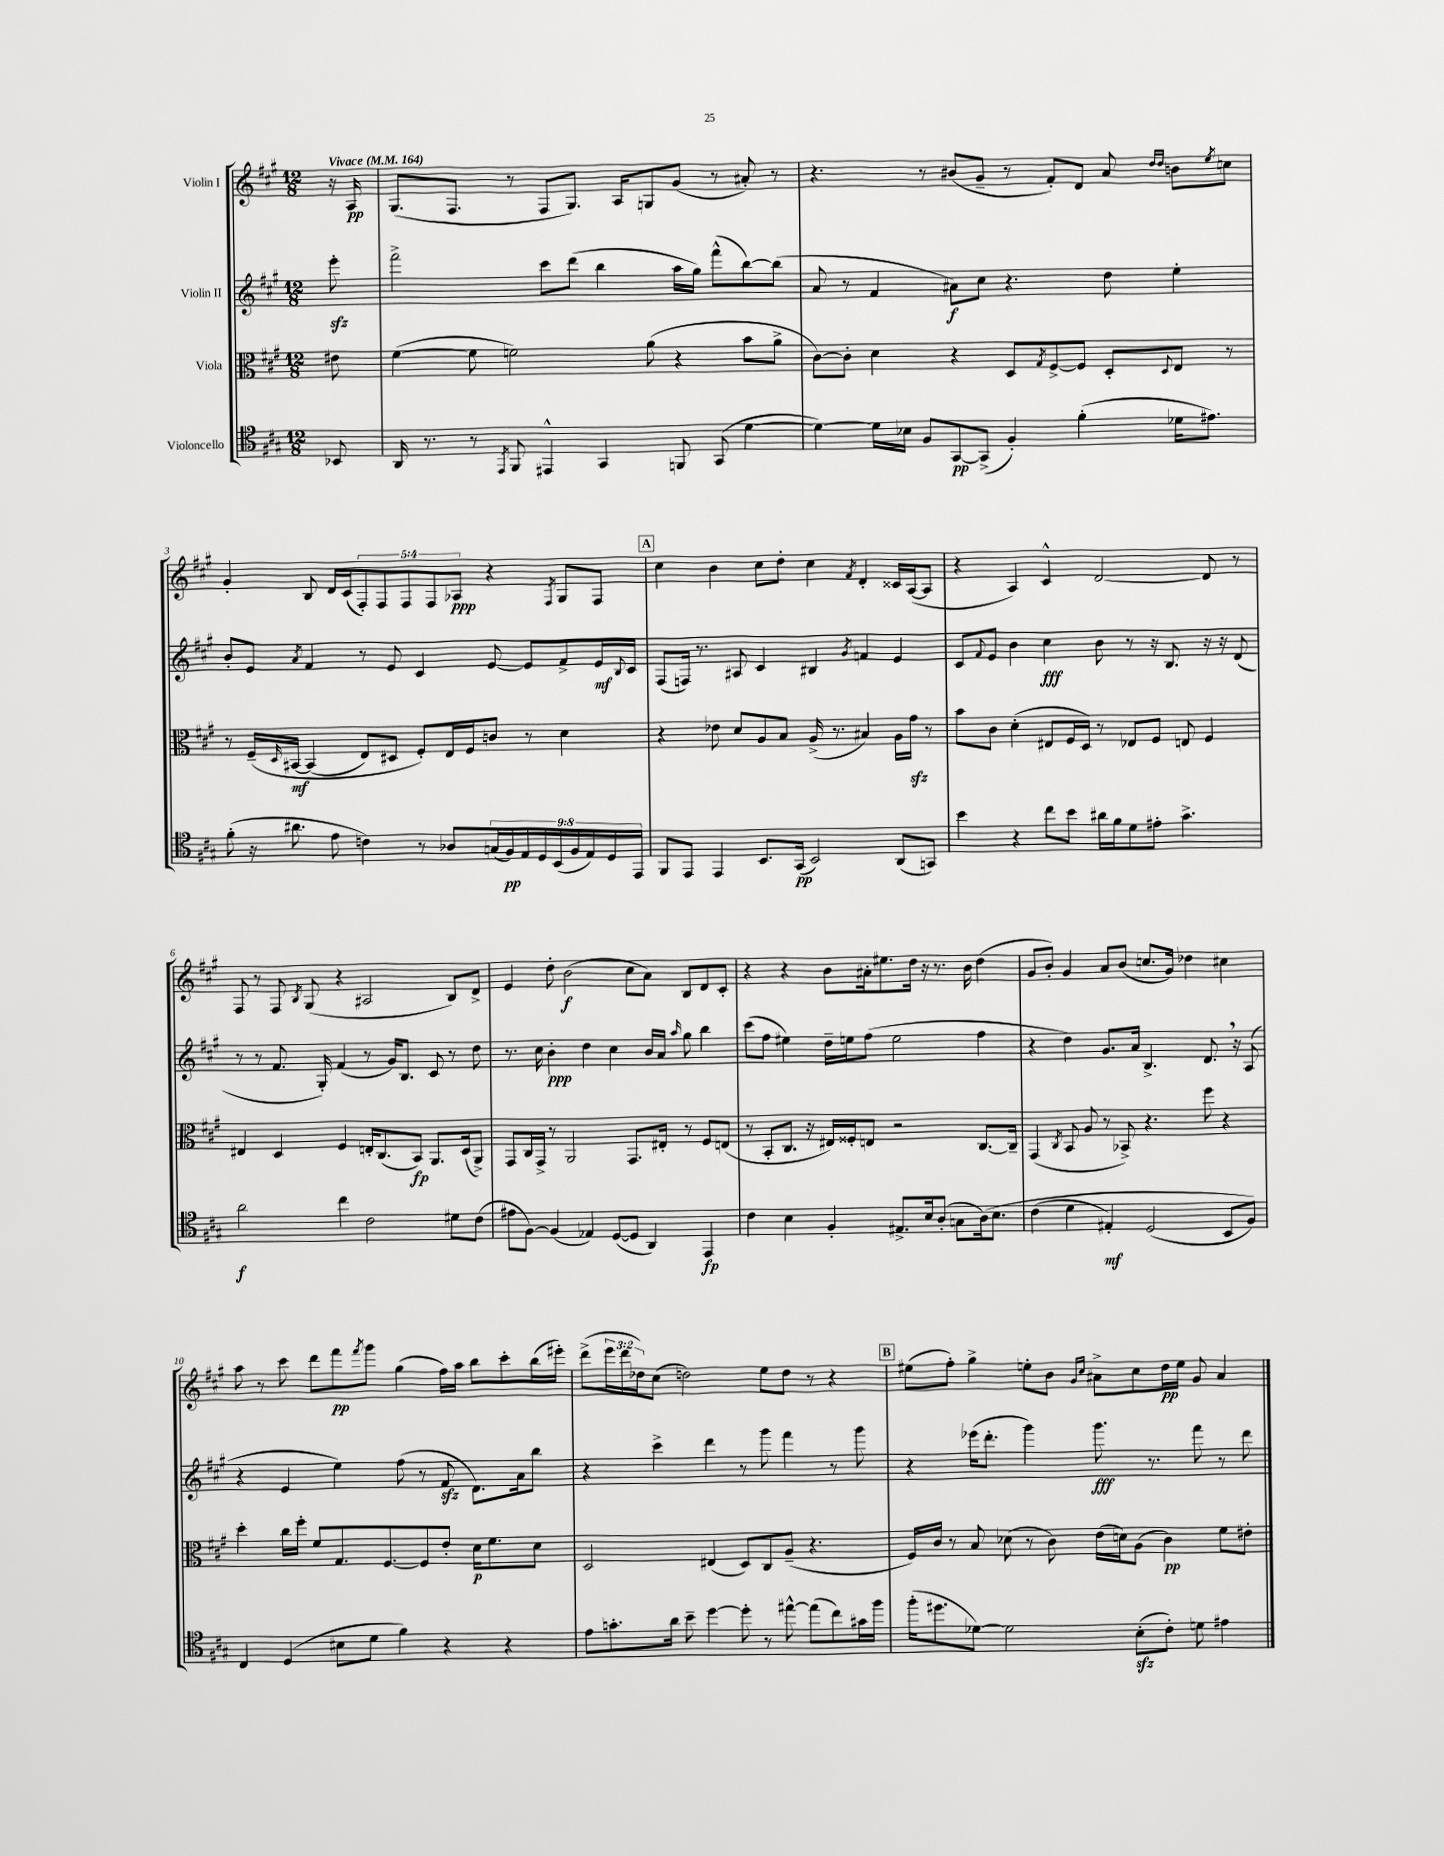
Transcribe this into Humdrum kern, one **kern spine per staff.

**kern	**dynam	**kern	**dynam	**kern	**dynam	**kern	**dynam
*part4	*part4	*part3	*part3	*part2	*part2	*part1	*part1
*staff4	*staff4	*staff3	*staff3	*staff2	*staff2	*staff1	*staff1
*I"Violoncello	*	*I"Viola	*	*I"Violin II	*	*I"Violin I	*
*clefC4	*	*clefC3	*	*clefG2	*	*clefG2	*
*k[f#c#g#]	*	*k[f#c#g#]	*	*k[f#c#g#]	*	*k[f#c#g#]	*
*M12/8	*	*M12/8	*	*M12/8	*	*M12/8	*
*MM164	*	*MM164	*	*MM164	*	*MM164	*
=	=	=	=	=	=	=	=
!	!	!	!	!	!	!LO:TX:a:B:t=Vivace	!
8BB-X/	.	8e#X\	.	8eeezz'\	.	16r	.
.	.	.	.	.	.	16A/	pp
=1	=1	=1	=1	=1	=1	=1	=1
16AA/	.	([4f#\	.	2fff#^\	.	(8.G#/L	.
8.r	.	.	.	.	.	.	.
.	.	.	.	.	.	8.F#/J	.
8r	.	8f#\]	.	.	.	.	.
8qEE/	.	.	.	.	.	.	.
8FF#/	.	2fn\)	.	.	.	8r	.
4EE#X^^/	.	.	.	8ccc#\L	.	8F#/L	.
.	.	.	.	(8ddd\J	.	8.G#/J)	.
4GG#/	.	.	.	4bb\	.	.	.
.	.	.	.	.	.	16A/KL	.
.	.	(8a\	.	.	.	8Gn/	.
8FFn/	.	4r	.	16aa\LL	.	(8g#/J	.
.	.	.	.	16gg#\JJ)	.	.	.
(8GG#/	.	.	.	(8fff#^^\L	.	8r	.
[4d\	.	8b\L	.	[8bb\)	.	8a#X'/)	.
.	.	8a^\J	.	(8bb\J]	.	8r	.
=2	=2	=2	=2	=2	=2	=2	=2
4d\_)	.	[8c#\L)	.	8a/	.	4.r	.
.	.	8c#'\J]	.	8r	.	.	.
16d\LL]	.	4d\	.	4f#/	.	.	.
16B-X\JJ	.	.	.	.	.	.	.
8F#/L	.	.	.	.	.	8r	.
[8GG#/	pp	4r	.	8a#X\L)	f	(8b#X/L	.
(8GG#^/J]	.	.	.	8cc#\J	.	8g#~/J	.
4F#'/)	.	8D/L	.	4.r	.	8r	.
.	.	8qG#/	.	.	.	.	.
.	.	[8F#^/	.	.	.	8f#'/L)	.
(4f#'\	.	8F#/J]	.	.	.	8d/J	.
.	.	8D'/L	.	8dd\	.	8a/	.
.	.	.	.	.	.	16qqdd/LL	.
.	.	8qqD/	.	.	.	16qqdd/JJ	.
16d-X\KL	.	8E/J	.	4ee'\	.	8bn\L	.
8.e#X\J)	.	.	.	.	.	.	.
.	.	.	.	.	.	8qee/	.
.	.	8r	.	.	.	8ccn\J	.
!!LO:LB:g=z
=3	=3	=3	=3	=3	=3	=3	=3
(8f#'\	.	8r	.	8b'/L	.	4g#'/	.
16r	.	(16F#~/LL	.	8e/J	.	.	.
.	.	16qqD/	.	.	.	.	.
8.a#X\	.	[16BB#X/JJ	mf	.	.	.	.
.	.	.	.	8qa/	.	.	.
.	.	(4BB#/]	.	4f#/	.	8B/	.
8e\	.	.	.	.	.	16d/LL	.
.	.	.	.	.	.	(16c#/J	.
4cn\)	.	8E/L)	.	8r	.	10F#'/)	.
.	.	.	.	.	.	10F#/	.
.	.	8D#X/J	.	8e/	.	.	.
.	.	.	.	.	.	10F#/	.
8r	.	8F#'/L)	.	4c#/	.	.	.
.	.	.	.	.	.	10F#/	.
8A-X/L	.	16E/L	.	.	.	.	.
.	.	.	.	.	.	10A-X/J	ppp
.	.	16F#/J	.	.	.	.	.
(18Gn/L	.	8cn/J	.	[8e/	.	4r	.
18F#/)	pp	.	.	.	.	.	.
18E/	.	.	.	.	.	.	.
.	.	8r	.	8e/L]	.	.	.
18D/	.	.	.	.	.	.	.
(18BB/	.	.	.	.	.	.	.
.	.	.	.	.	.	8qF#/	.
.	.	4d\	.	8f#^/	.	8G#/L	.
18F#/	.	.	.	.	.	.	.
18E/)	.	.	.	.	.	.	.
.	.	.	.	16e/L	mf	8F#/J	.
18D/	.	.	.	.	.	.	.
.	.	.	.	8qqB/	.	.	.
.	.	.	.	16c#/JJ	.	.	.
18EE/JJ	.	.	.	.	.	.	.
!!LO:REH:place=s1:t=A
=4	=4	=4	=4	=4	=4	=4	=4
8FF#/L	.	4r	.	(8F#/L	.	4cc#\	.
8EE/J	.	.	.	16Fn/Jk)	.	.	.
.	.	.	.	8.r	.	.	.
4EE/	.	8e-X\	.	.	.	4b\	.
.	.	8d/L	.	8A#X/	.	.	.
8.BB/L	.	8A/	.	4c#/	.	8cc#\L	.
.	.	8B/J	.	.	.	8dd'\J	.
(16GG#/Jk	pp	.	.	.	.	.	.
2BB/)	.	(16A^/	.	4B#X/	.	4cc#\	.
.	.	8.r	.	.	.	.	.
.	.	.	.	8qg#/	.	8qf#/	.
.	.	4B#X/)	.	4fn/	.	4d'/	.
(8AA/L	.	16A\LL	.	4e/	.	16c##X/LL	.
.	.	16g#zz\JJ	.	.	.	([16A/J	.
8GGn/J)	.	8r	.	.	.	8A/J]	.
=5	=5	=5	=5	=5	=5	=5	=5
4b\	.	8b\L	.	8c#/L	.	4r	.
.	.	.	.	8qqf#/	.	.	.
.	.	8c#\J	.	8e/J	.	.	.
4r	.	(4d'\	.	4b\	.	4A/)	.
8cc#\L	.	8E#X/L	.	4cc#\	fff	4c#^^/	.
8b\J	.	16F#/L	.	.	.	.	.
.	.	16D/JJ)	.	.	.	.	.
16a#X\LL	.	8r	.	8b\	.	[2d/	.
16f#\J	.	.	.	.	.	.	.
8d\	.	8E-X/L	.	8r	.	.	.
8e#X'\J	.	8F#/J	.	16r	.	.	.
.	.	.	.	8.B/	.	.	.
4.g#^\	.	8En/	.	.	.	.	.
.	.	4F#/	.	16r	.	8d/]	.
.	.	.	.	16r	.	.	.
.	.	.	.	(8d/	.	8r	.
!!LO:LB:g=z
=6	=6	=6	=6	=6	=6	=6	=6
2a\	f	4E#X/	.	8r	.	8F#/	.
.	.	.	.	8r	.	8r	.
.	.	4D/	.	8.f#/	.	8F#/	.
.	.	.	.	.	.	8qB/	.
.	.	.	.	.	.	(8G#/	.
.	.	.	.	16G#'/)	.	.	.
4cc#\	.	4F#/	.	(4f#/	.	4r	.
2c#\	.	16En'/KL	.	8r	.	2A#X/	.
.	.	(8.C#/	.	.	.	.	.
.	.	.	.	16g#/KL)	.	.	.
.	.	.	.	8.B/J	.	.	.
.	.	8BB/J)	fp	.	.	.	.
.	.	8.AA/L	.	8c#/	.	.	.
8d#X\L	.	.	.	8r	.	8B/L)	.
.	.	(16D/k	.	.	.	.	.
(8c#\J	.	8AA^/J)	.	8dd\	.	8d^/J	.
=7	=7	=7	=7	=7	=7	=7	=7
8e#X\L	.	8GG#/L	.	8.r	.	4e/	.
[8F#\J)	.	16C#/L	.	.	.	.	.
.	.	16GG#^/JJ	.	16cc#\	.	.	.
(4F#/]	.	8r	.	4b'\	ppp	8dd'\	.
.	.	2AA/	.	.	.	(2b\	f
4E-X/)	.	.	.	4dd\	.	.	.
([8D/L	.	.	.	4cc#\	.	.	.
8D/J]	.	8.GG#/L	.	.	.	8cc#\L	.
4AA/)	.	.	.	16b/LL	.	8a\J)	.
.	.	16E#X'/Jk	.	16a/JJ	.	.	.
.	.	.	.	16qqaa/	.	.	.
.	.	8r	.	8gg#\	.	8B/L	.
4EE/	fp	8F#/L	.	4bb\	.	8d/	.
.	.	(8En/J	.	.	.	8c#'/J	.
=8	=8	=8	=8	=8	=8	=8	=8
4c#\	.	8r	.	(8ccc#\L	.	4r	.
.	.	8BB'/L	.	8ff#\J	.	.	.
4B\	.	8.C#/J	.	4ee#X\)	.	4r	.
.	.	16r	.	.	.	.	.
4F#'/	.	16E#X/LL)	.	16dd~\LL	.	8b\L	.
.	.	16F##X'/J	.	16een\J	.	.	.
.	.	8En/J	.	(8ff#\J	.	16a#X'\k	.
.	.	.	.	.	.	8.ee#X\	.
8.E#X^/L	.	2r	.	2ee\	.	.	.
.	.	.	.	.	.	16dd\Jk	.
16B/k	.	.	.	.	.	16r	.
(8A'/J	.	.	.	.	.	8.r	.
8Gn\L	.	.	.	.	.	.	.
.	.	.	.	.	.	16b\	.
(16A\k)	.	[8.C#/L	.	4ff#\	.	(4dd\	.
8.B\J	.	.	.	.	.	.	.
.	.	16C#~/Jk]	.	.	.	.	.
=9	=9	=9	=9	=9	=9	=9	=9
(4c#\	.	(4GG#/	.	4r	.	8g#/L	.
.	.	.	.	.	.	8b'/J)	.
.	.	8qC#/	.	.	.	.	.
4d\	.	8BB/	.	4dd\)	.	4g#/	.
.	.	8A/	.	.	.	.	.
4E#X'/)	mf	8r	.	8.g#/L	.	8a/L	.
.	.	8BB-X^/)	.	.	.	(8b/J	.
.	.	.	.	16a/Jk	.	.	.
(2D/	.	4.r	.	4.B^/	.	8.ccn/L	.
.	.	.	.	.	.	16g#/Jk)	.
.	.	.	.	.	.	4dd-X\	.
.	.	8ff#\	.	8.d,/	.	.	.
8BB/L	.	4r	.	.	.	4cc#X\	.
.	.	.	.	16r	.	.	.
8F#/J))	.	.	.	(8A/	.	.	.
!!LO:LB:g=z
=10	=10	=10	=10	=10	=10	=10	=10
4C#/	.	4dd'\	.	4r	.	8aa\	.
.	.	.	.	.	.	8r	.
(4D/	.	16cc#\LL	.	4e/	.	8ccc#\	.
.	.	16ff#'\JJ	.	.	.	.	.
.	.	8f#/L	.	.	.	8ddd\L	.
8B#X\L	.	8.G#/	.	4ee\)	.	8fff#\	pp
.	.	.	.	.	.	8qfff#/	.
8d\J	.	.	.	.	.	8ggg#\J	.
.	.	[8.F#/	.	.	.	.	.
4f#\)	.	.	.	(8ff#\	.	(4gg#\	.
.	.	8F#/]	.	8r	.	.	.
4r	.	8e'/J	.	8f#zz/	.	16ff#\LL)	.
.	.	.	.	.	.	16aa\JJ	.
.	.	16d\KL	p	8.d\L)	.	8bb\L	.
.	.	8.f#\	.	.	.	.	.
4r	.	.	.	.	.	8ccc#'\	.
.	.	.	.	16a\k	.	.	.
.	.	8d\J	.	8bb\J	.	(16bb\L	.
.	.	.	.	.	.	16eee#X'\JJ)	.
=11	=11	=11	=11	=11	=11	=11	=11
8e\L	.	2D/	.	4r	.	(8ddd^\L	.
8.gn'\	.	.	.	.	.	24eee\L	.
.	.	.	.	.	.	24ddd\	.
.	.	.	.	.	.	24dd-X\J)	.
.	.	.	.	4ccc#^\	.	(8cc#\J	.
16a\Jk	.	.	.	.	.	.	.
8b~\	.	.	.	.	.	2ddn\)	.
[4dd\	.	(4E#X/	.	4ddd\	.	.	.
8dd'\]	.	8D/L)	.	8r	.	.	.
8r	.	8C#/	.	8ggg#\	.	8ee\L	.
[8ee#X^^\	.	(8A~/J	.	4fff#\	.	8dd\J	.
(8ee#\L]	.	4.r	.	.	.	8r	.
8cc#\)	.	.	.	8r	.	4r	.
16g#X\L	.	.	.	8ggg#\	.	.	.
16ff#\JJ	.	.	.	.	.	.	.
!!LO:REH:place=s1:t=B
=12	=12	=12	=12	=12	=12	=12	=12
(16ff#'\KL	.	16F#/LL)	.	4r	.	(8ee#X\L	.
8.dd#X\	.	16c#/JJ	.	.	.	.	.
.	.	8r	.	.	.	8ff#'\J)	.
[8d-X\J)	.	8B/	.	(16eee-X\KL	.	4gg#^\	.
.	.	.	.	8.ddd'\J	.	.	.
2d-\]	.	(8d-X\	.	.	.	.	.
.	.	8r	.	4ggg#\)	.	8een'\L	.
.	.	8c#\)	.	.	.	8b\J	.
.	.	.	.	.	.	16qqg#/LL	.
.	.	.	.	.	.	16qqcc#/JJ	.
.	.	(16e\LL	.	8.ggg#\	fff	8a#X^\L	.
.	.	16dn\J)	.	.	.	.	.
(8Bzz'\L	.	(8A\J	.	.	.	8cc#\	.
.	.	.	.	8.r	.	.	.
8c#'\J)	.	4c#\)	pp	.	.	16dd\L	pp
.	.	.	.	.	.	16ee\JJ	.
8dn\	.	.	.	8fff#\	.	8g#/	.
4e#X\	.	8f#\L	.	8r	.	4a#/	.
.	.	8e#X'\J	.	8ddd\	.	.	.
==	==	==	==	==	==	==	==
*-	*-	*-	*-	*-	*-	*-	*-
